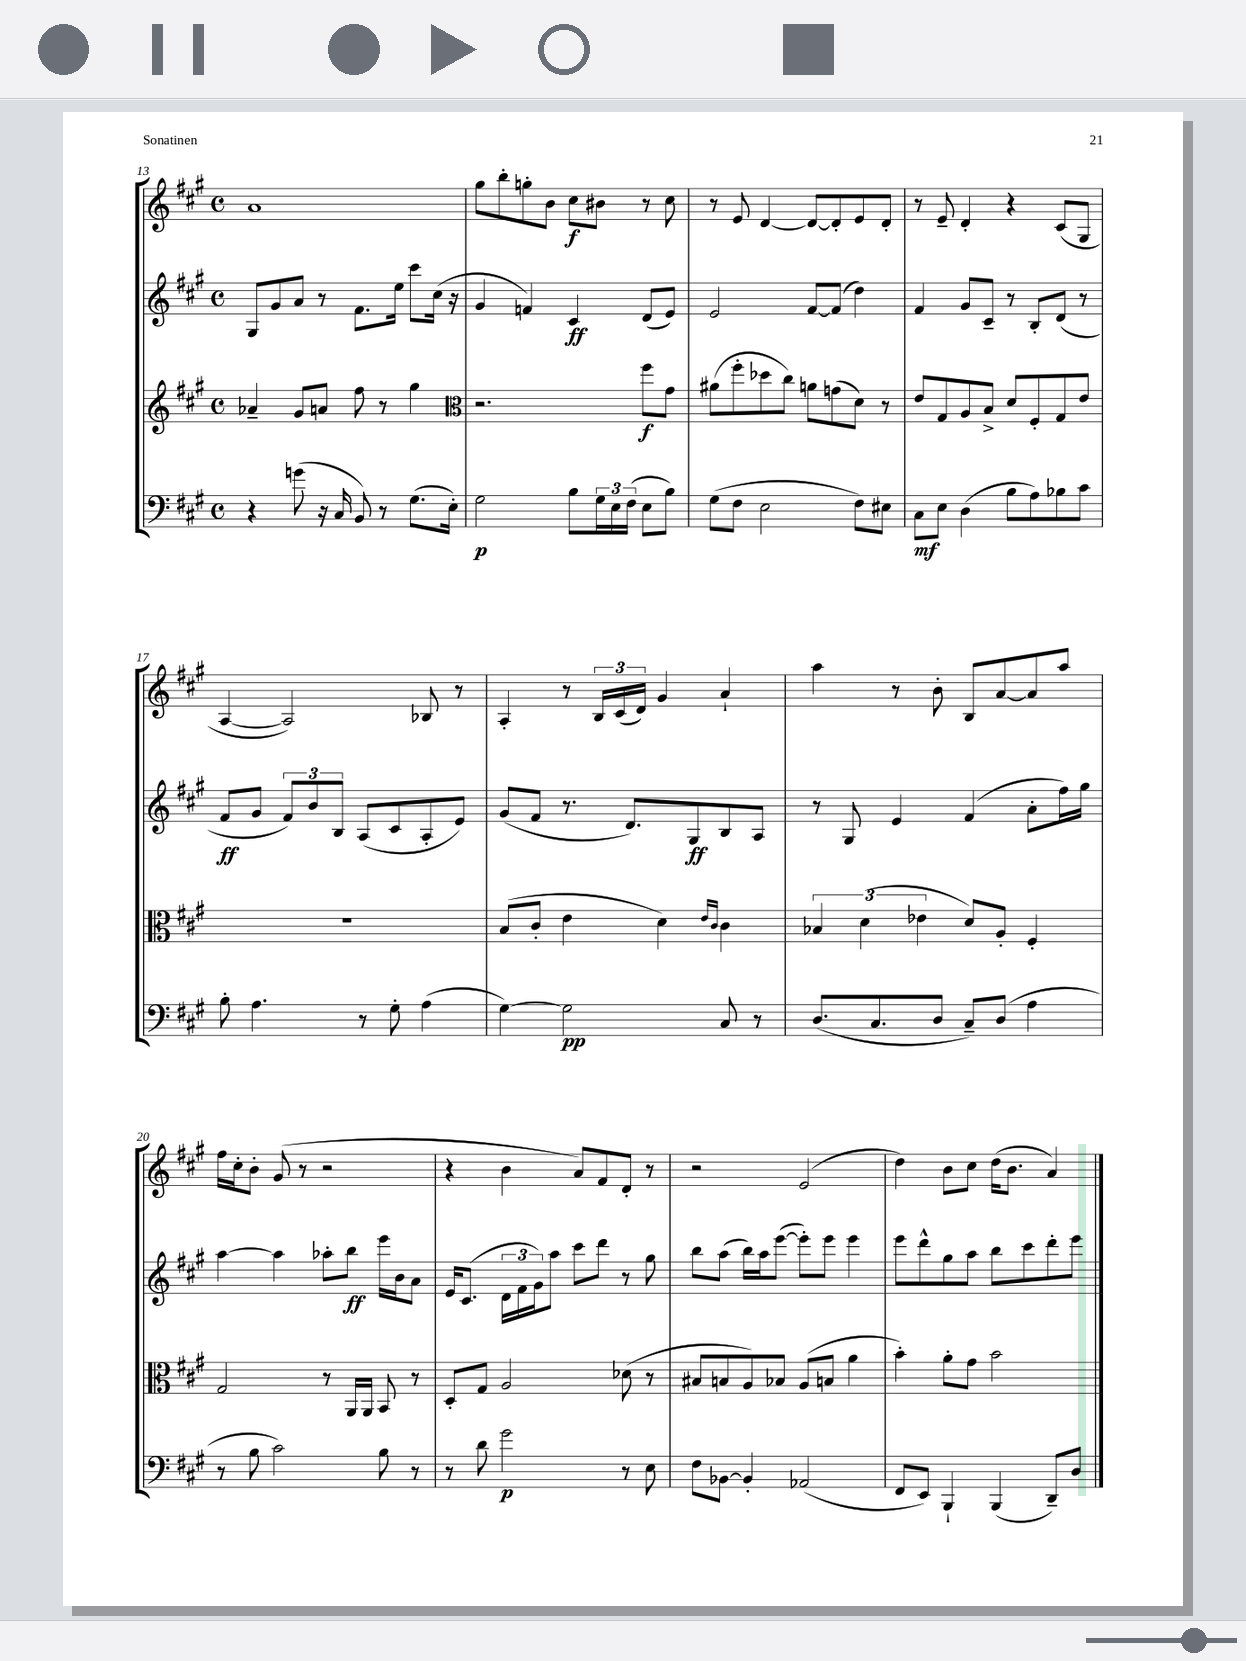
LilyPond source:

<<
\new StaffGroup <<
\new Staff = "s0" {
    \clef treble \key a \major \defaultTimeSignature \time 4/4
    a'1 |
    gis''8 b''8-. g''8-. b'8 cis''8\f bis'8 r8 cis''8 |
    r8 e'8 d'4~ d'8~ d'8-. e'8 d'8-. |
    r8 e'8-- d'4-. r4 cis'8( gis8 |
    a4~ a2) bes8 r8 |
    a4-. r8 \tuplet 3/2 { b16 cis'16( d'16) } gis'4 a'4-! |
    a''4 r8 b'8-. b8 a'8~ a'8 a''8 |
    fis''16 cis''16-. b'8-. gis'8( r8 r2 |
    r4 b'4 a'8) fis'8 d'8-. r8 |
    r2 e'2( |
    d''4) b'8 cis''8 d''16( b'8. a'4) \bar "|." |
}
\new Staff = "s1" {
    \clef treble \key a \major \defaultTimeSignature \time 4/4
    gis8 gis'8 a'8 r8 fis'8. e''16 cis'''8 cis''16( r16 |
    gis'4 f'4) cis'4\ff d'8( e'8) |
    e'2 fis'8~ fis'8( d''4) |
    fis'4 gis'8 cis'8-- r8 b8-. d'8( r8 |
    fis'8\ff gis'8 \tuplet 3/2 { fis'8) b'8 b8 } a8( cis'8 a8-. e'8) |
    gis'8( fis'8 r8. d'8.) gis8\ff b8 a8 |
    r8 gis8 e'4 fis'4( a'8-. fis''16) gis''16 |
    a''4~ a''4 aes''8-. b''8\ff e'''16 b'16 a'8 |
    e'16 cis'8.( \tuplet 3/2 { d'16 fis'16 gis'16) } a''8 cis'''8 d'''8 r8 gis''8 |
    b''8 a''8( b''16) a''16 e'''8~( e'''8-.) e'''8 e'''4 |
    e'''8 d'''8-^ gis''8 a''8 b''8 cis'''8 d'''8-. e'''8 \bar "|." |
}
\new Staff = "s2" {
    \clef treble \key a \major \defaultTimeSignature \time 4/4
    aes'4-- gis'8 a'8 fis''8 r8 gis''4 |
    \clef alto r2. fis''8\f gis'8 |
    ais'8( fis''8-. des''8 cis''8) a'8 g'8( d'8) r8 |
    e'8 gis8 a8 b8-> d'8 fis8-. gis8 e'8 |
    R1 |
    b8( cis'8-. e'4 d'4) \grace { e'16 cis'16 } cis'4 |
    \tuplet 3/2 { bes4 d'4( ees'4 } d'8) a8-. fis4-. |
    gis2 r8 a,16 a,16 b,8 r8 |
    d8-. gis8 a2 des'8( r8 |
    bis8 b8 a8) bes8 a8( b8 a'4 |
    b'4-.) a'8-. gis'8 b'2 \bar "|." |
}
\new Staff = "s3" {
    \clef bass \key a \major \defaultTimeSignature \time 4/4
    r4 g'8( r16 cis16 b,8) r8 gis8.( e16-.) |
    gis2\p b8 \tuplet 3/2 { gis16 e16 fis16( } e8 b8) |
    gis8( fis8 e2 fis8) eis8 |
    cis8\mf e8 d4( b8 a8) bes8 cis'8 |
    b8-. a4. r8 gis8-. a4( |
    gis4~) gis2\pp cis8 r8 |
    d8.( cis8. d8 cis8--) d8( a4 |
    r8 b8 cis'2) b8 r8 |
    r8 d'8 gis'2\p r8 e8 |
    fis8 bes,8~ bes,4-. aes,2( |
    fis,8 e,8) b,,4-! b,,4( d,8--) d8 \bar "|." |
}
>>
>>
\layout { \context { \Score currentBarNumber = #13 } }
